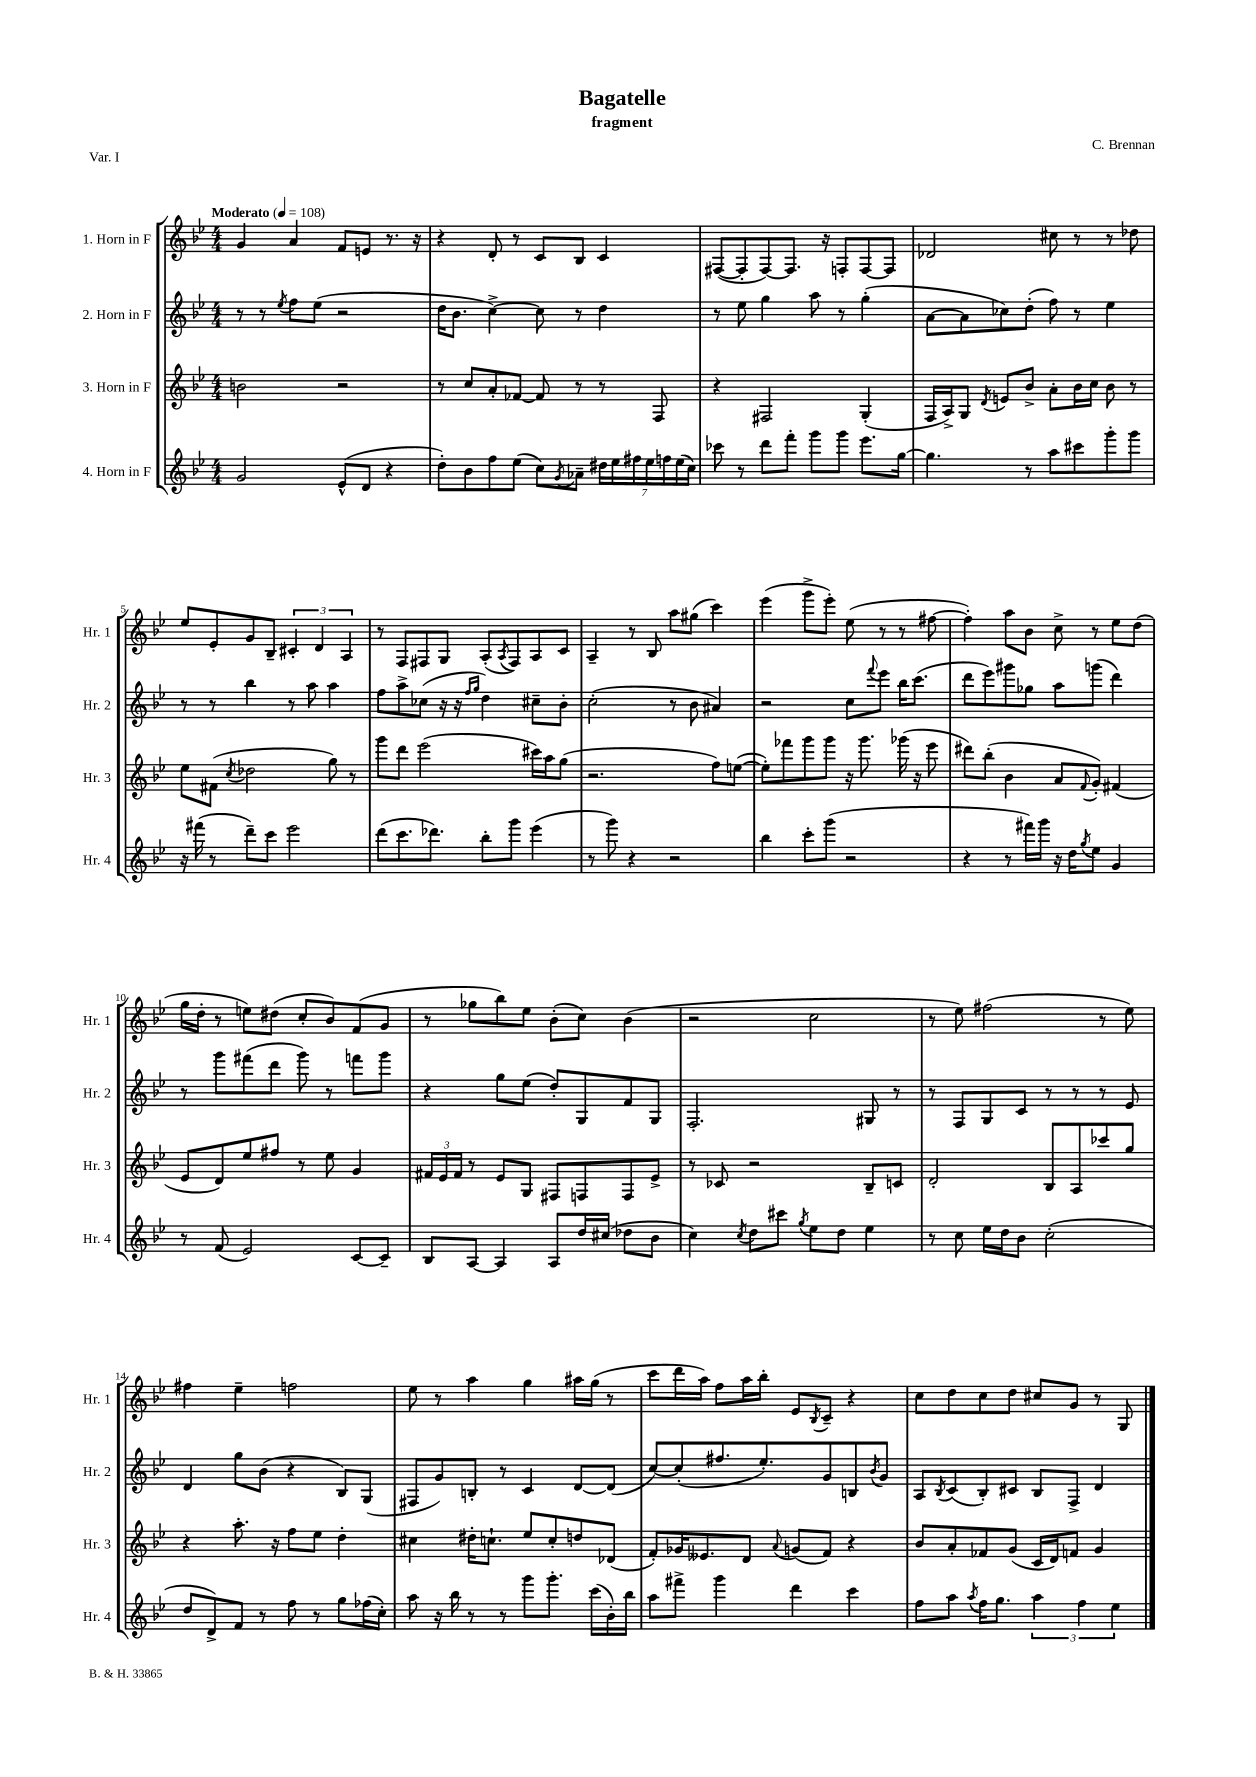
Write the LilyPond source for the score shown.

\header { title = "Bagatelle" composer = "C. Brennan" subtitle = "fragment" piece = "Var. I" }
<<
\new StaffGroup <<
\new Staff = "s0" \with { instrumentName = "1. Horn in F" shortInstrumentName = "Hr. 1" } {
    \clef treble \key bes \major \numericTimeSignature \time 4/4 \tempo "Moderato" 4 = 108
    g'4 a'4 f'8 e'8 r8. r16 |
    r4 d'8-. r8 c'8 bes8 c'4 |
    fis8~( fis8-. fis8~) fis8. r16 f8-. f8~ f8 |
    des'2 cis''8 r8 r8 des''8 |
    ees''8 ees'8-. g'8 bes8-- \tuplet 3/2 { cis'4-. d'4 a4 } |
    r8 f8 fis8 g8 a8-.( \acciaccatura { a8 } fis8) a8 c'8 |
    a4-- r8 bes8 a''8 gis''8( c'''4) |
    ees'''4( g'''8-> ees'''8-.) ees''8( r8 r8 fis''8~ |
    fis''4-.) a''8 bes'8 c''8-> r8 ees''8 d''8( |
    g''16 d''16-. r8 e''8) dis''8( c''8-. bes'8) f'8( g'8 |
    r8 ges''8 bes''8) ees''8 bes'8-.( c''8) bes'4( |
    r2 c''2 |
    r8 ees''8) fis''2( r8 ees''8) |
    fis''4 ees''4-- f''2 |
    ees''8 r8 a''4 g''4 ais''16 g''16( r8 |
    c'''8 d'''16 a''16) f''8 a''16 bes''16-. ees'8 \acciaccatura { bes8 } c'8-- r4 |
    c''8 d''8 c''8 d''8 cis''8 g'8 r8 g8 \bar "|." |
}
\new Staff = "s1" \with { instrumentName = "2. Horn in F" shortInstrumentName = "Hr. 2" } {
    \clef treble \key bes \major \numericTimeSignature \time 4/4
    r8 r8 \acciaccatura { ees''8 } f''8 ees''8( r2 |
    d''16 bes'8. c''4~->) c''8 r8 d''4 |
    r8 ees''8 g''4 a''8 r8 g''4-.( |
    a'8~ a'8 ces''8) d''8-.( f''8) r8 ees''4 |
    r8 r8 bes''4 r8 a''8 a''4 |
    f''8 a''8-> ces''8( r16 r16 \grace { f''16 g''16 } d''4) cis''8-- bes'8-. |
    c''2-.( r8 bes'8 ais'4) |
    r2 c''8 \appoggiatura { f'''8 } ees'''8 bes''16 c'''8.( |
    d'''8 ees'''8) gis'''8 ges''8 a''8 g'''8( d'''4) |
    r8 g'''8 fis'''8( d'''8 g'''8) r8 f'''8 g'''8 |
    r4 g''8 ees''8( d''8-.) g8 f'8 g8 |
    f2.-. gis8 r8 |
    r8 f8 g8 c'8 r8 r8 r8 ees'8 |
    d'4 g''8 bes'8( r4 bes8) g8( |
    fis8 g'8) b8-. r8 c'4 d'8~ d'8( |
    c''8~) c''8-.( fis''8. ees''8.-.) g'8 b8 \acciaccatura { bes'8 } g'8 |
    a8 \acciaccatura { bes8 } c'8( bes8-.) cis'8 bes8 f8-> d'4 \bar "|." |
}
\new Staff = "s2" \with { instrumentName = "3. Horn in F" shortInstrumentName = "Hr. 3" } {
    \clef treble \key bes \major \numericTimeSignature \time 4/4
    b'2 r2 |
    r8 c''8 a'8-. fes'8~ fes'8 r8 r8 f8 |
    r4 fis2 g4-.( |
    f16 a16->) g8 \acciaccatura { d'8 } e'8 bes'8-> a'8-. bes'16 c''16 bes'8 r8 |
    ees''8 fis'8( \acciaccatura { c''8 } des''2 g''8) r8 |
    g'''8 d'''8 ees'''2( cis'''16) a''16 g''8( |
    r2. f''8) e''8~( |
    e''8-.) fes'''8 g'''8 g'''8 r16 g'''8. ges'''16( r16 ees'''8 |
    dis'''8) bes''8-.( bes'4 a'8 \appoggiatura { f'8 } g'8-.) fis'4( |
    ees'8 d'8) ees''8 fis''8 r8 ees''8 g'4 |
    \tuplet 3/2 { fis'16 ees'16 fis'16 } r8 ees'8 g8 fis8 f8 f8 ees'8-> |
    r8 ces'8 r2 bes8-- c'8 |
    d'2-. bes8 a8 ces'''8 g''8 |
    r4 a''8.-. r16 f''8 ees''8 d''4-. |
    cis''4 dis''16-. c''8.-! ees''8 c''8-. d''8 des'8( |
    f'8-.) ges'16 eeses'8. d'8 \appoggiatura { a'8 } g'8( f'8) r4 |
    bes'8 a'8-. fes'8 g'8( c'16 d'16) f'8 g'4 \bar "|." |
}
\new Staff = "s3" \with { instrumentName = "4. Horn in F" shortInstrumentName = "Hr. 4" } {
    \clef treble \key bes \major \numericTimeSignature \time 4/4
    g'2 ees'8-^( d'8 r4 |
    d''8-.) bes'8 f''8 ees''8( c''8) \acciaccatura { g'8 } aes'8-- \tuplet 7/4 { dis''16 ees''16 fis''16 ees''16 f''16 ees''16( c''16) } |
    ces'''8 r8 d'''8 f'''8-. g'''8 g'''8 ees'''8. g''16~ |
    g''4. r8 a''8 cis'''8 g'''8-. g'''8 |
    r16 fis'''16( r8 d'''8--) c'''8 ees'''2 |
    d'''8( c'''8. des'''8.) bes''8-. g'''8 ees'''4( |
    r8 g'''8) r4 r2 |
    bes''4 c'''8-. g'''8( r2 |
    r4 r8 fis'''16) g'''16 r16 d''16 \acciaccatura { g''8 } ees''8 g'4 |
    r8 f'8( ees'2) c'8~ c'8-- |
    bes8 a8~ a4 a8 d''16 cis''16( des''8 bes'8 |
    c''4) \acciaccatura { c''8 } d''8 cis'''8 \acciaccatura { g''8 } ees''8 d''8 ees''4 |
    r8 c''8 ees''16 d''16 bes'8 c''2-.( |
    d''8 d'8->) f'8 r8 f''8 r8 g''8 fes''16( c''16-.) |
    a''8 r16 bes''16 r8 r8 g'''8 g'''8.-. c'''16( bes'16-.) bes''16 |
    a''8 fis'''8-> g'''4 d'''4 c'''4 |
    f''8 a''8 \acciaccatura { a''8 } f''16 g''8. \tuplet 3/2 { a''4 f''4 ees''4 } \bar "|." |
}
>>
>>
